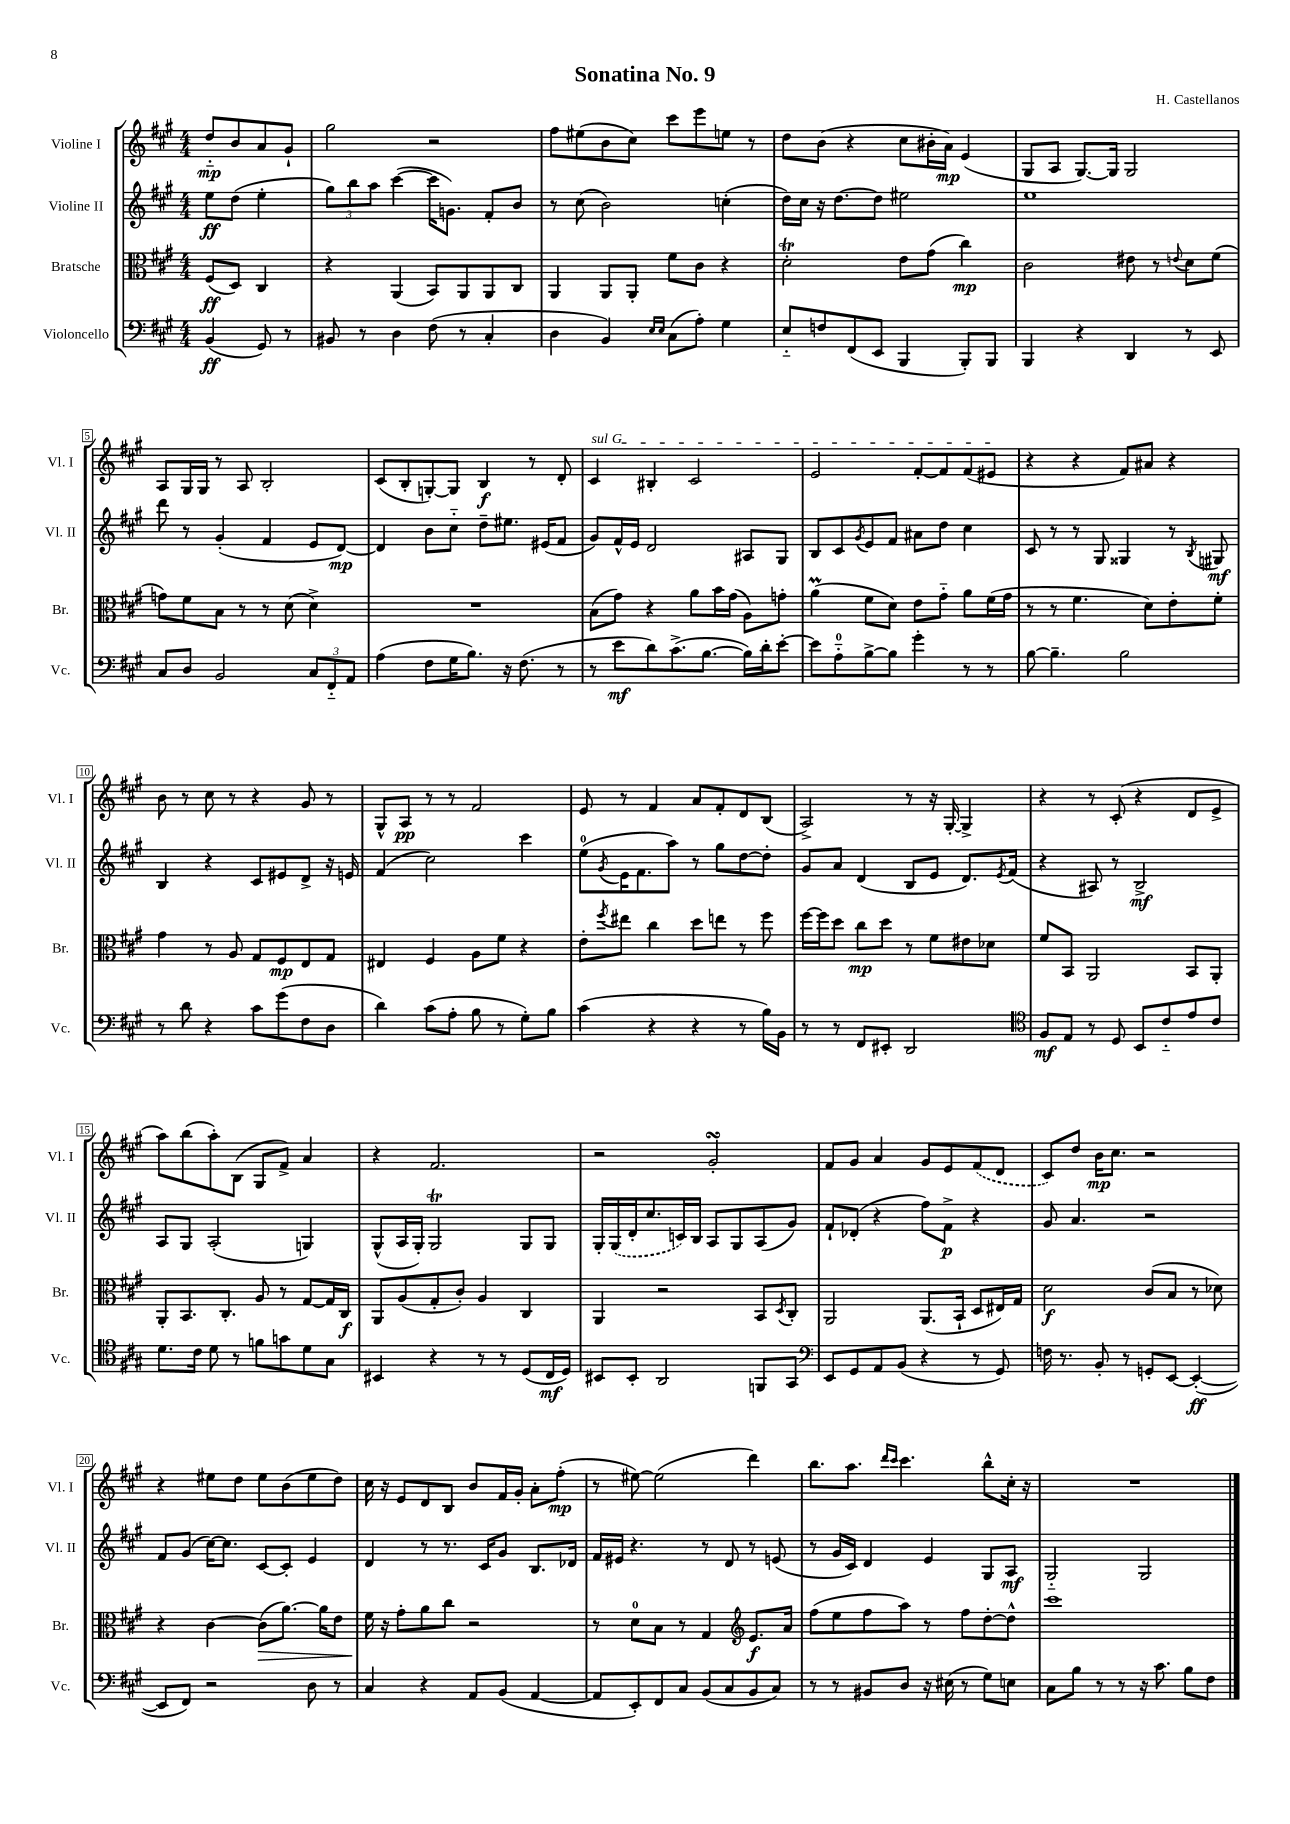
\header { title = "Sonatina No. 9" composer = "H. Castellanos" }
<<
\new StaffGroup <<
\new Staff = "s0" \with { instrumentName = "Violine I" shortInstrumentName = "Vl. I" } {
    \clef treble \key a \major \numericTimeSignature \time 4/4 \partial 2
    d''8-_\mp b'8 a'8 gis'8-! |
    gis''2 r2 |
    fis''8 eis''8( b'8 cis''8) cis'''8 e'''8 e''8 r8 |
    d''8 b'8( r4 cis''8 bis'16-. a'16\mp) e'4( |
    gis8 a8 gis8.~) gis16 gis2 |
    a8 gis16 gis16 r8 a8 b2-. |
    cis'8( b8-. g8~-.) g8 b4\f r8 d'8-. |
    \once \override TextSpanner.bound-details.left.text = \markup { \italic "sul G" } cis'4\startTextSpan bis4-. cis'2 |
    e'2 fis'8~-. fis'8 fis'8( eis'8\stopTextSpan |
    r4 r4 fis'8) ais'8 r4 |
    b'8 r8 cis''8 r8 r4 gis'8 r8 |
    gis8-^ a8\pp r8 r8 fis'2 |
    e'8 r8 fis'4 a'8 fis'8-. d'8 b8( |
    a2->) r8 r16 gis16~-. gis4-> |
    r4 r8 cis'8-.( r4 d'8 e'8-> |
    a''8) b''8( a''8-.) b8( gis8 fis'8->) a'4 |
    r4 fis'2. |
    r2 gis'2-.\turn |
    fis'8 gis'8 a'4 gis'8 e'8 \once \slurDashed fis'8( d'8 |
    cis'8) d''8 b'16\mp cis''8. r2 |
    r4 eis''8 d''8 eis''8 b'8( eis''8 d''8) |
    cis''16 r16 e'8 d'8 b8 b'8 fis'16 gis'16-. a'8-. fis''8-.\mp( |
    r8 eis''8~) eis''2( d'''4) |
    b''8. a''8. \grace { d'''16 cis'''16 } cis'''4. b''8-^ cis''16-. r16 |
    R1 \bar "|." |
}
\new Staff = "s1" \with { instrumentName = "Violine II" shortInstrumentName = "Vl. II" } {
    \clef treble \key a \major \numericTimeSignature \time 4/4 \partial 2
    e''8\ff d''8( e''4-. |
    \tuplet 3/2 { gis''8) b''8 a''8 } cis'''4~( cis'''16 g'8.) fis'8-. b'8 |
    r8 cis''8( b'2) c''4-.( |
    d''16) cis''16 r16 d''8.~ d''8 eis''2 |
    e''1 |
    d'''8 r8 gis'4-.( fis'4 e'8 d'8~\mp) |
    d'4 b'8 cis''8-_ d''8-- eis''8. eis'16( fis'8 |
    gis'8) fis'16-^ e'16 d'2 ais8 gis8 |
    b8 cis'8 \acciaccatura { gis'8 } e'8 fis'8 ais'8 d''8 cis''4 |
    cis'8 r8 r8 gis8 gisis4 r8 \acciaccatura { b8 } gis8\mf |
    b4 r4 cis'8 eis'8 d'8-> r16 e'16 |
    fis'4( cis''2) cis'''4 |
    e''8-0( \acciaccatura { gis'8 } e'16 fis'8. a''8) r8 gis''8 d''8~ d''8-. |
    gis'8 a'8 d'4( b8 e'8 d'8.) \acciaccatura { e'8 } fis'16( |
    r4 ais8) r8 b2->\mf |
    a8 gis8 a2-.( g4) |
    gis8-^( a16 gis16-.) gis2\trill gis8 gis8 |
    gis16-. \once \slurDashed gis16( d'16-. cis''8. c'16) b16 a8 gis8 a8( gis'8) |
    fis'8-! des'8-.( r4 fis''8) fis'8->\p r4 |
    gis'8 a'4. r2 |
    fis'8 gis'8( cis''16~) cis''8. cis'8~ cis'8-. e'4 |
    d'4 r8 r8. cis'16 gis'8 b8. des'16 |
    fis'16 eis'16 r4. r8 d'8 r8 e'8( |
    r8 gis'16 cis'16) d'4 e'4 gis8 a8\mf |
    gis2-_ gis2 \bar "|." |
}
\new Staff = "s2" \with { instrumentName = "Bratsche" shortInstrumentName = "Br." } {
    \clef alto \key a \major \numericTimeSignature \time 4/4 \partial 2
    fis8\ff( d8) cis4 |
    r4 a,4( b,8) a,8 a,8 cis8 |
    a,4 a,8 a,8-. fis'8 cis'8 r4 |
    d'2-.\trill e'8 gis'8( cis''4\mp) |
    cis'2 eis'8 r8 \appoggiatura { e'8 } d'8 fis'8( |
    g'8) fis'8 b8 r8 r8 d'8( d'4->) |
    R1 |
    b8( gis'8) r4 a'8 b'16 gis'16( a8) g'8-. |
    a'4\prall( fis'8 d'8) e'8 gis'8-_ a'8 fis'16( gis'16 |
    r8 r8 fis'4. d'8) e'8-. fis'8-. |
    gis'4 r8 a8 gis8 fis8\mp e8 gis8 |
    eis4 fis4 a8 fis'8 r4 |
    e'8-. \acciaccatura { fis''8 } eis''8 cis''4 d''8 e''8 r8 fis''8 |
    fis''16~ fis''16 d''8 cis''8\mp d''8 r8 fis'8 eis'8 des'8 |
    fis'8 b,8 a,2 b,8 a,8-. |
    a,8-. b,8. cis8.-. a8 r8 gis8~ gis16 cis16\f |
    a,8 a8( gis8-. cis'8-.) a4 cis4 |
    a,4 r2 b,8 \acciaccatura { d8 } cis8-. |
    a,2 a,8.( b,16-! d8 eis16) gis16 |
    d'2\f cis'8( b8 r8 des'8) |
    r4 cis'4~ cis'8\>( a'8.~) a'16 e'8 |
    fis'16\! r16 gis'8-. a'8 cis''8 r2 |
    r8 d'8-0 b8 r8 gis4 \clef treble e'8.\f a'16 |
    fis''8( e''8 fis''8 a''8) r8 fis''8 d''8~-. d''8-^ |
    cis'''1 \bar "|." |
}
\new Staff = "s3" \with { instrumentName = "Violoncello" shortInstrumentName = "Vc." } {
    \clef bass \key a \major \numericTimeSignature \time 4/4 \partial 2
    b,4\ff( gis,8) r8 |
    bis,8 r8 d4 fis8( r8 cis4-. |
    d4 b,4) \grace { e16 e16 } cis8( a8-.) gis4 |
    e8-_ f8 fis,8( e,8 b,,4 b,,8-.) b,,8 |
    b,,4 r4 d,4 r8 e,8 |
    cis8 d8 b,2 \tuplet 3/2 { cis8 fis,8-_ a,8 } |
    a4( fis8 gis16 b8.) r16 fis8.( r8 |
    r8 e'8\mf d'8) cis'8.->( b8.~ b16) d'16-. e'8~-. |
    e'8 a8-0-_ b8~-> b8 gis'4-. r8 r8 |
    b8~ b4.-- b2 |
    r8 d'8 r4 cis'8 gis'8( fis8 d8 |
    d'4) cis'8( a8-. b8 r8 gis8-.) b8 |
    cis'4( r4 r4 r8 b16) b,16 |
    r8 r8 fis,8 eis,8-. d,2 |
    \clef tenor fis8\mf e8 r8 d8 b,8 cis'8-_ e'8 cis'8 |
    d'8. cis'16 d'8 r8 f'8 g'8 d'8 gis8 |
    bis,4 r4 r8 r8 d8( cis16\mf d16) |
    bis,8 bis,8-. a,2 f,8 gis,8 |
    \clef bass e,8 gis,8 a,8 b,8( r4 r8 gis,8) |
    f16 r8. b,8-. r8 g,8-. e,8~ e,4~-.\ff( |
    e,8 fis,8) r2 d8 r8 |
    cis4 r4 a,8 b,8( a,4~ |
    a,8 e,8-.) fis,8 cis8 b,8( cis8 b,8 cis8) |
    r8 r8 bis,8 d8 r16 eis16( r8 gis8) e8 |
    cis8 b8 r8 r8 r16 cis'8. b8 fis8 \bar "|." |
}
>>
>>
\layout { \context { \Score \override BarNumber.stencil = #(make-stencil-boxer 0.1 0.3 ly:text-interface::print) } }
